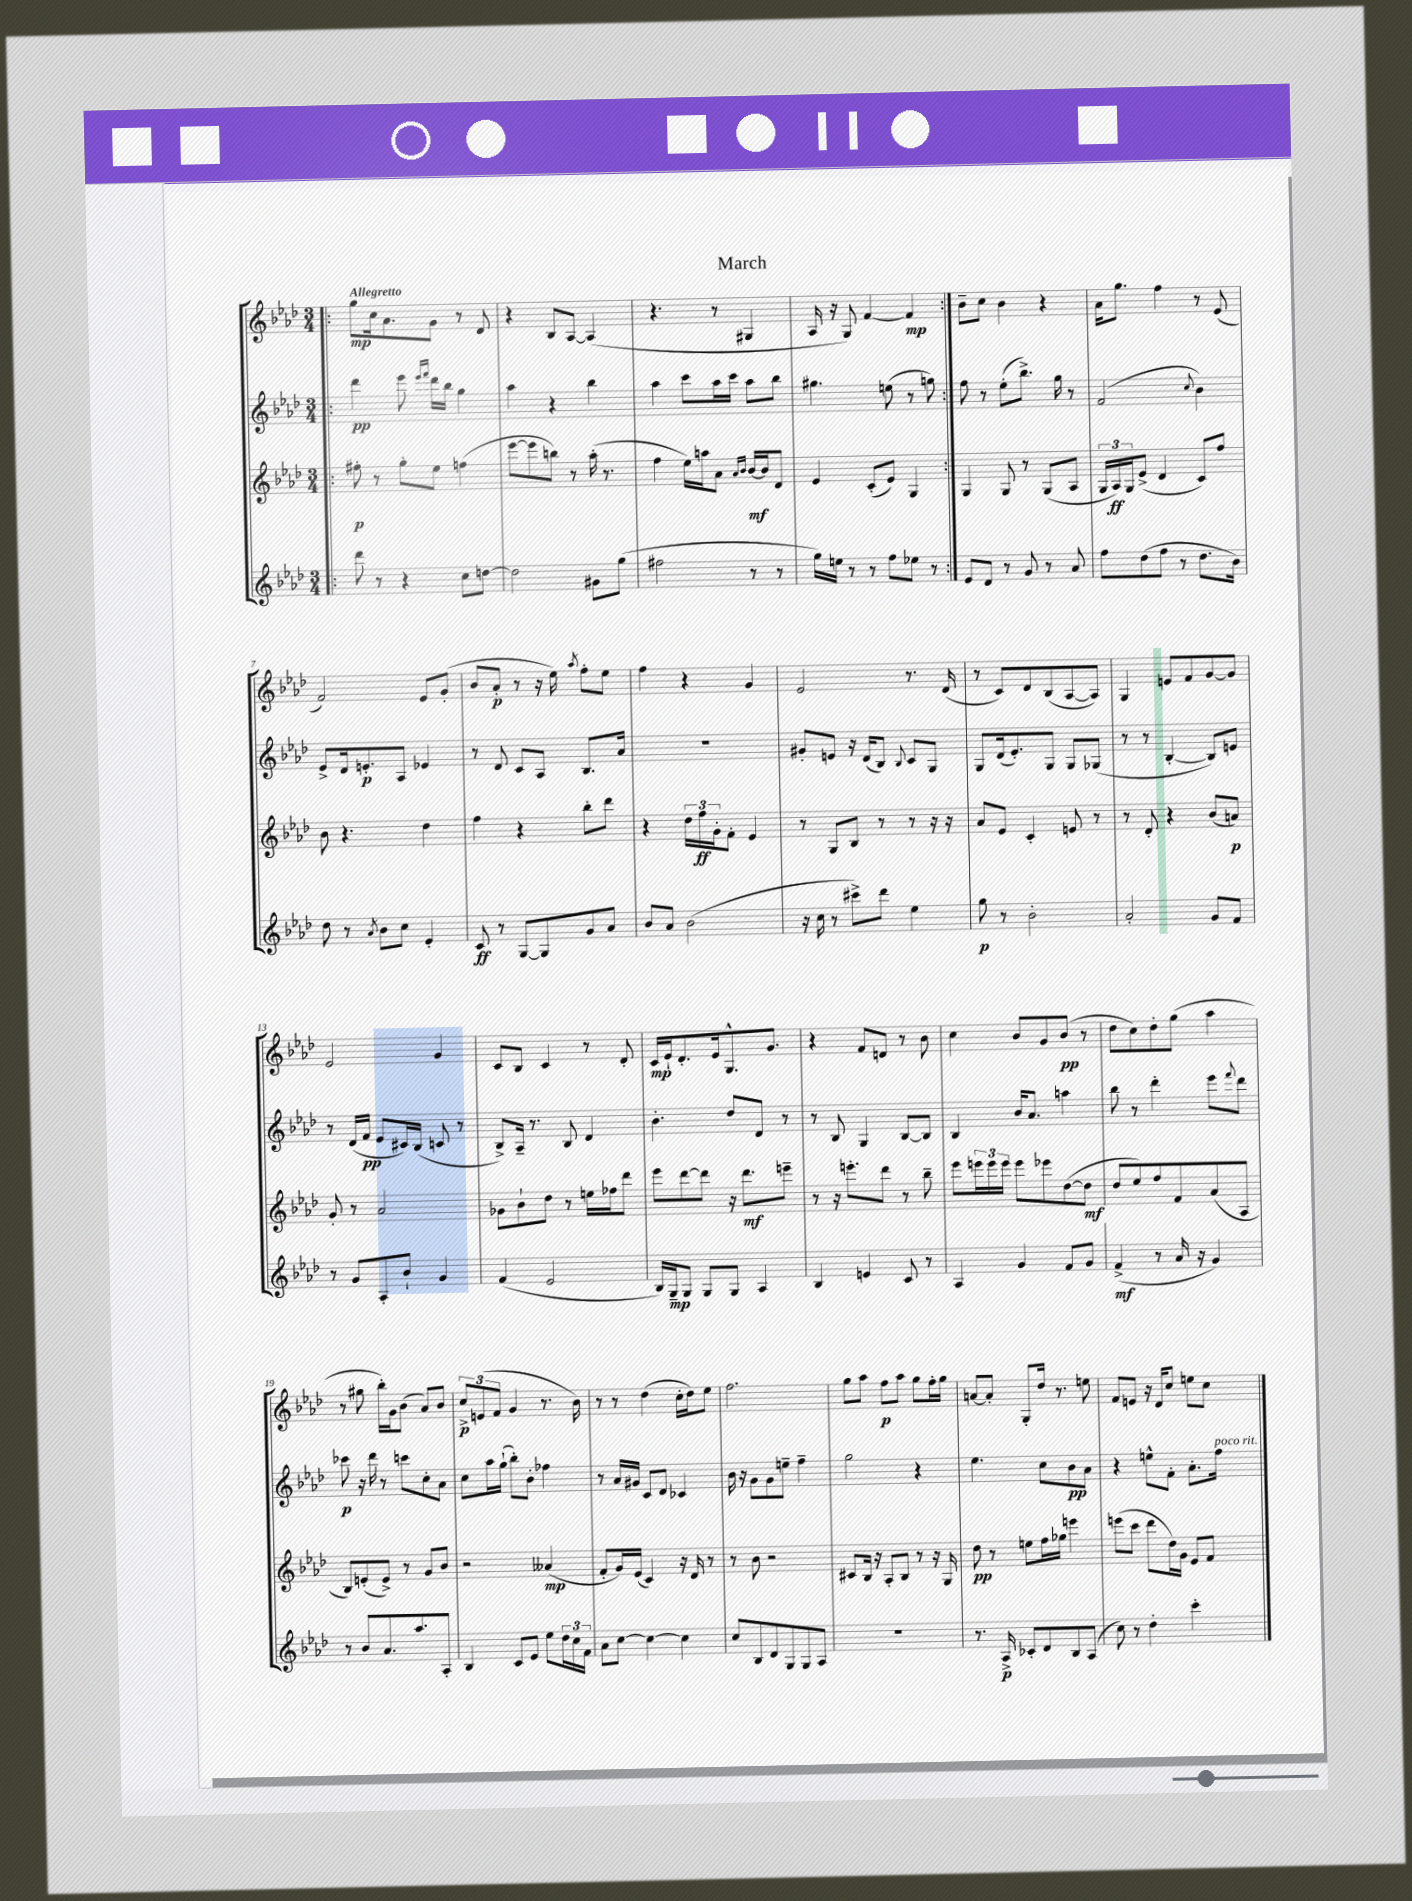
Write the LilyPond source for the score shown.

\header { title = "March" }
<<
\new StaffGroup <<
\new Staff = "s0" {
    \clef treble \key aes \major \numericTimeSignature \time 3/4 \tempo "Allegretto"
    \repeat volta 2 { \bar ".|:" g''8\mp c''16 aes'8. g'8 r8 des'8 |
    r4 bes8 aes8~ aes4( |
    r4. r8 gis4 |
    aes16 r16 g8) f'4~ f'4\mp | }
    bes'8-- c''8 bes'4 r4 |
    aes'16 g''8. f''4 r8 ees'8( |
    f'2) ees'8 g'8-.( |
    bes'8 aes'8-.\p r8 r16 ees''16) \acciaccatura { aes''8 } f''8-. ees''8 |
    f''4 r4 g'4 |
    ees'2 r8. des'16( |
    r8 c'8) des'8 bes8( aes8~ aes8) |
    g4 e'8 f'8 g'8~ g'8 |
    ees'2 g'4 |
    c'8 bes8 c'4 r8 des'8-. |
    c'16\mp ees'16-! des'8.-. ees'16 g8.-^ g'8. |
    r4 f'8 d'8 r8 bes'8 |
    c''4 bes'8 g'8 bes'8\pp( r8 |
    des''8 c''8) des''8-. g''8( aes''4 |
    r8 gis''8 bes''16-.) g'16 bes'8( aes'8) bes'8 |
    \tuplet 3/2 { c''8->\p e'8( f'8 } g'4 r8. bes'16) |
    r8 r8 des''4( c''16-. des''16) ees''8 |
    f''2. |
    g''8 aes''8 f''8\p aes''8 g''8 f''16-. g''16 |
    a'8~ a'8-. g8-. des''16 r8. e''8 |
    f'8 e'8 r16 des'16 c''8 e''8 c''8 \bar "|." |
}
\new Staff = "s1" {
    \clef treble \key aes \major \numericTimeSignature \time 3/4
    \repeat volta 2 { \bar ".|:" des'''4\pp ees'''8 \grace { ees'''16 f'''16 } des'''16 bes''16 g''4 |
    aes''4 r4 bes''4 |
    aes''4 c'''8 aes''16 c'''16 aes''8 bes''8 |
    gis''4. e''8( r8 g''8) | }
    f''8 r8 ees''8-.( bes''8.->) g''16 r8 |
    f'2( \appoggiatura { c''8 } bes'4) |
    ees'8-> des'16 e'8.-.\p aes8 ees'4 |
    r8 des'8 c'8 aes8 bes8. aes'16 |
    R2. |
    gis'8-. e'8 r16 des'16( bes8) \appoggiatura { bes8 } c'8 g8 |
    g8 des'16( ees'8.-.) g8 g8 ges8( |
    r8 r8 bes4~-. bes8) e'8 |
    r8 des'16( f'16\pp ees'8 cis'16) bes16( c'8 r8 |
    bes8->) aes16-- r8. bes8 des'4 |
    bes'4.-. des''8 des'8 r8 |
    r8 bes8 g4 bes8~ bes8 |
    bes4 bes'16 aes'8. a''4 |
    bes''8 r8 des'''4-. ees'''8 \appoggiatura { f'''8 } des'''8 |
    ces'''8\p r16 des'''16 r8 c'''8 c''8-. aes'8 |
    c''8 aes''16 g''16-!( bes''8-.) bes'8-. fes''4 |
    r8 aes'16 gis'16 c'8 des'8 ces'4 |
    bes'16 r16 g'8 g'8 e''8-- f''4-- |
    g''2 r4 |
    ees''4. c''8 bes'8\pp aes'8 |
    r4 e''8-^ f'8-. aes'8.-. f''16^\markup { \italic "poco rit." } \bar "|." |
}
\new Staff = "s2" {
    \clef treble \key aes \major \numericTimeSignature \time 3/4
    \repeat volta 2 { \bar ".|:" fis''8-.\p r8 g''8-. ees''8 f''4( |
    ees'''8~ ees'''8 b''8) r8 aes''16-.( r8. |
    f''4 ees''16) a''16 aes'8 \grace { aes'16 bes'16 } bes'16~\mf bes'16 des'8 |
    ees'4 c'8-.( ees'8) g4 | }
    g4 g8 r8 g8( aes8 |
    \tuplet 3/2 { g16 aes16\ff) g16 } ees'8->( des'4 c'8) f''8 |
    bes'8 r4. des''4 |
    f''4 r4 bes''8-. des'''8 |
    r4 \tuplet 3/2 { des''16 f''16\ff g'16-. } f'8-. ees'4 |
    r8 g8 bes8 r8 r8 r16 r16 |
    aes'8 ees'8 c'4-. e'8 r8 |
    r8 des'8-. r4 bes'8( a'8\p) |
    g'8-. r8 aes'2 |
    ges'8 bes'8-! des''8 r8 e''16 fes''16 des'''8 |
    ees'''8 des'''8~ des'''8 r16 des'''8.\mf e'''8-- |
    r8 r16 e'''8.-. des'''8 r8 bes''8-- |
    ees'''8 \tuplet 3/2 { e'''16 e'''16 e'''16 } e'''8 ees'''8 des''8~( des''8\mf |
    des''8 ees''8) f''8 f'8 aes'8( aes8 |
    bes8) e'8-.( e'8->) r8 g'8 bes'8 |
    r2 aeses'4\mp( |
    f'8-. g'16) ees'16( c'4) r16 des'16 r8 |
    r8 bes'8 r2 |
    cis'8 bes16 r16 aes8-. bes8 r8 r16 g16 |
    des''8\pp r8 e''8 f''16 ges''16 e'''4 |
    e'''8( c'''8 des'''8 des''16) g'16 ees'8 f'8 \bar "|." |
}
\new Staff = "s3" {
    \clef treble \key aes \major \numericTimeSignature \time 3/4
    \repeat volta 2 { \bar ".|:" des'''8 r8 r4 c''8 d''8~ |
    d''2 gis'8 g''8( |
    fis''2 r8 r8 |
    g''16) e''16 r8 r8 f''8 ees''8 r8 | }
    ees'8 des'8 r8 g'8 r8 aes'8 |
    f''8 des''8( f''8 r8 des''8. bes'16) |
    des''8 r8 \acciaccatura { aes'8 } bes'8 c''8 ees'4-. |
    c'8\ff r8 g8~ g8 g'8 aes'8 |
    bes'8 aes'8 bes'2( |
    r16 c''16 r8 cis'''8->) des'''8 ees''4 |
    g''8\p r8 bes'2-. |
    aes'2-. g'8 f'8 |
    r8 g'8 aes8-. bes'8-! g'4 |
    f'4( ees'2 |
    bes16) g16--\mp g8 g8 g8 aes4 |
    bes4 e'4 c'8 r8 |
    aes4 g'4 f'8 g'8 |
    f'4->\mf( r8 aes'16 r16 g'4) |
    r8 bes'8 aes'8. aes''8. aes8-. |
    bes4 c'8 ees'8 ees''8 \tuplet 3/2 { des''16 c''16 f'16 } |
    aes'8 c''8~ c''4~ c''4 |
    c''8 bes8 des'8 g8 g8 aes8 |
    R2. |
    r8. aes16->\p ces'8-. des'8 bes8 aes8( |
    c''8) r8 des''4-. c'''4-. \bar "|." |
}
>>
>>
